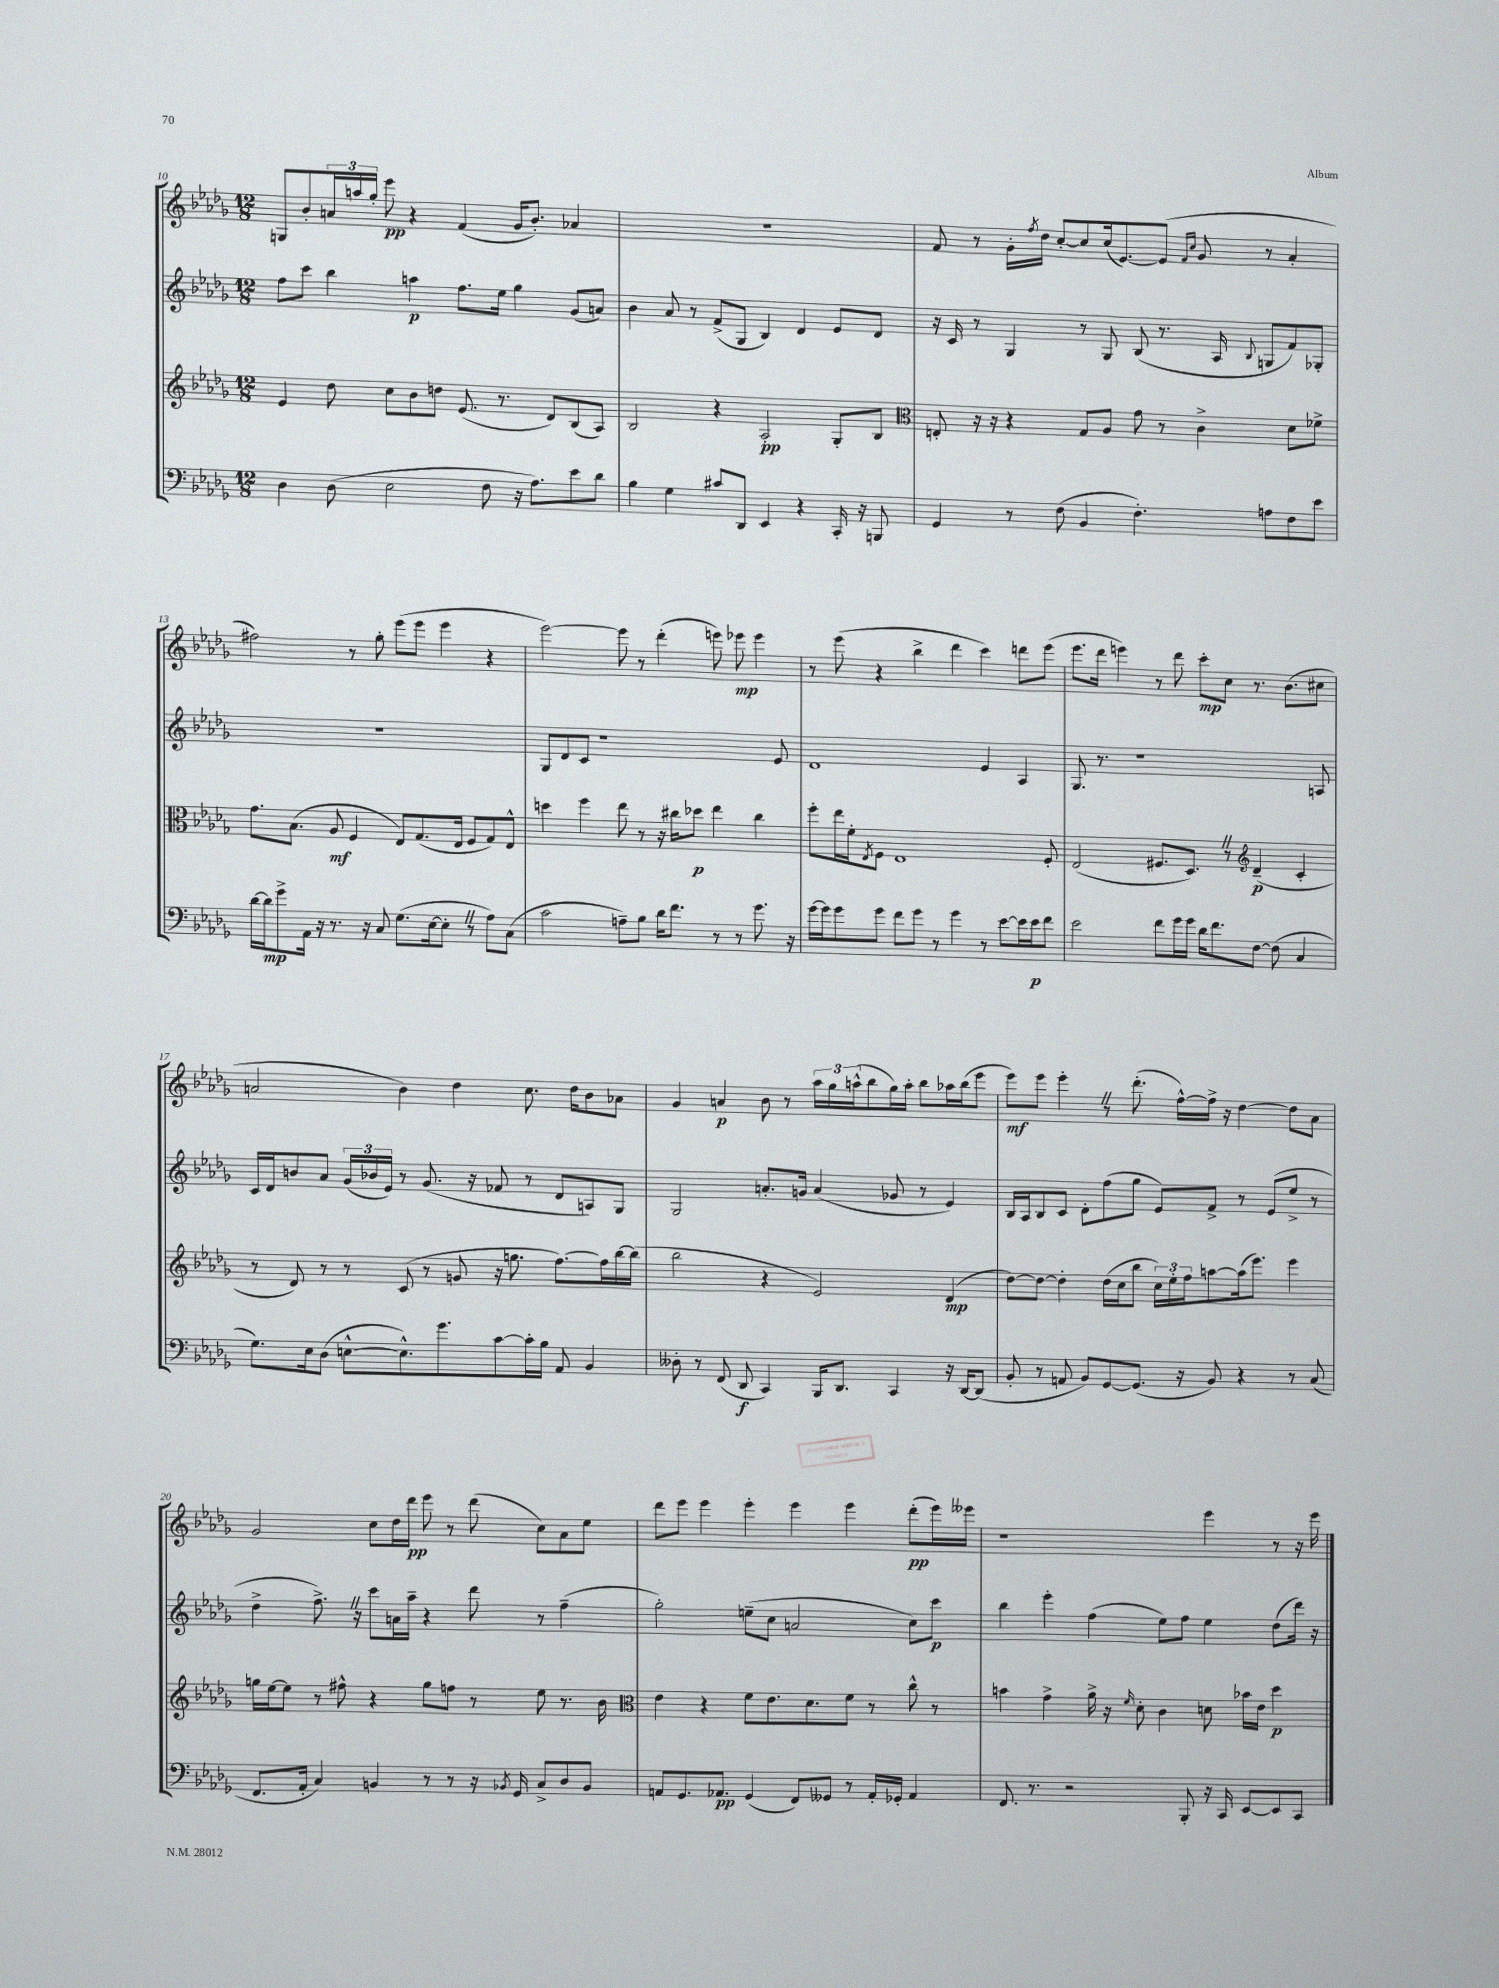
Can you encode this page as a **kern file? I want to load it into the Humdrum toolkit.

**kern	**kern	**kern	**kern
*staff4	*staff3	*staff2	*staff1
*clefF4	*clefG2	*clefG2	*clefG2
*k[b-e-a-d-g-]	*k[b-e-a-d-g-]	*k[b-e-a-d-g-]	*k[b-e-a-d-g-]
*M12/8	*M12/8	*M12/8	*M12/8
4D-\	4e-/	8ff\L	8G/L
.	.	8ccc\J	8b-'/
(8D-\	8dd-\	4bb-\	24a/L
.	.	.	24aa/
.	.	.	24gg-'/JJ
2E-\	8cc\L	.	8eee-\
.	8b-\	4aa\	4r
.	8dd\J	.	.
.	(8.e-/	8.ff\L	(4f/
8F\	.	.	.
.	8.r	16ee-\Jk	.
16r	.	4gg-\	16g-/LK
8.A-\L)	.	.	8.b-'/J)
.	8d-/L)	.	.
8e-\	(8B-/	(8g-/L	4a-/
8d-\J	8A-/J)	8a/J)	.
=	=	=	=
4B-\	2B-/	4b-\	1.r
4G-\	.	8a-/	.
.	.	8r	.
8c#/L	4r	(8f^/L	.
8DD-/J	.	8G-/J	.
4EE-/	2A-'/	4B-/)	.
4r	.	4d-/	.
16CC'/	8G-'/L	8e-/L	.
16r	.	.	.
8BBB/	8B-/J	8d-/J	.
=	=	=	=
*	*clefC3	*	*
4GG-/	8E'/	16r	8f/
.	.	16c/	.
.	16r	8r	8r
.	16r	.	.
8r	4r	4G-/	16g-'\LL
.	.	.	8qff/
.	.	.	16dd-\JJ
(8F\	.	.	[8cc'/L
4BB-/	8G-/L	8r	8cc/]
.	8A-/J	8G-/	(16cc/k
.	.	.	[8.e-/)
4.F'\)	8g-\	(8B-/	.
.	8r	8.r	(8e-/]J
.	.	.	16qqf/LL
.	.	.	16qqcc/JJ
.	4c^\	.	8g-/
.	.	16A-/	.
.	.	8qqB-/	.
8A\L	.	8G/L	8r
8F\	8d-\L	8f/)	4a-'/
8e-\J	8f-^\J	8G-'/J	.
=	=	=	=
[16d-\LL	8.g-\L	1.r	2ff#\)
16d-\]J	.	.	.
8g-^\	.	.	.
.	(8.B-\J	.	.
16AA-\Jk	.	.	.
16r	.	.	.
8.r	8A-/	.	.
.	4F/	.	8r
16r	.	.	.
8C/	.	.	8gg-'\
(8.G-\L	8E-/L)	.	(8eee-\L
.	(8.G-/	.	8eee-\J
[16E-\k	.	.	.
8E-'\]J	.	.	4eee-\
.	16E-/Jk	.	.
8r	8F/L	.	.
8A-\L)	8G-/)	.	4r
(8C\J	8E-^^/J	.	.
=	=	=	=
2c\	4dd\	8G-/L	[2eee-\)
.	.	8d-/	.
.	4ff\	8c/J	.
.	.	1r	.
8A~\L)	8ee-\	.	8eee-\]
8B-\J	8r	.	8r
16d-\LK	16r	.	(4ddd-'\
8.f\J	16cc#\LK	.	.
.	8dd-\J	.	.
8r	4ee-\	.	8eee\)
8r	.	.	8eee-\
8.g-\	4cc#\	.	4eee-\
.	.	8e-/	.
16r	.	.	.
=	=	=	=
[16g-\LL	8ff'\L	1d-	8r
16g-\]J	.	.	.
8g-\	16ee-\L	.	(8eee-\
.	16f'\J	.	.
.	8qE-/	.	.
8g-\J	8F\J	.	4r
8f\L	1E-	.	.
8g-\J	.	.	4bb-^\
8r	.	.	.
4g-\	.	.	4ddd-\
8r	.	4e-/	4ccc\)
[8e-\L	.	.	.
16e-\]L	.	4A-/	8ddd\L
16e-\J	.	.	.
8f\J	8F'/	.	(8eee-\J
=	=	=	=
2e-\	(2E-/	8.G-/	8.eee-\L
.	.	8.r	16ddd-\Jk
.	.	.	4eee\)
.	.	1r	.
8f\L	8.F#/L	.	8r
16g-\L	.	.	8ddd-\
16g-\JJ	8.D-/J)	.	.
16d-\LK	.	.	8ccc'\L
8.f\	.	.	.
.	8r	.	8cc\J
*	*clefG2	*	*
[8F\J	(4d-~/	.	8.r
(8F\]	.	.	.
.	.	.	(8.b-\L
4C/	4c'/	.	.
.	.	8A/	8cc#\J
=	=	=	=
8.G-\L)	8r	16c/LL	2a/
.	.	16d-/J	.
.	8d-/)	8b/	.
16E-\k	.	.	.
(8D-\J	8r	8a-/J	.
[8E^^\L	8r	(24g-/LL	.
.	.	24b-/	.
.	.	24e-/JJ)	.
8.E^^\])	(8c/	8r	4b-\)
.	8r	(8.g-/	.
8.g-\	.	.	.
.	8g/	.	4dd-\
.	.	16r	.
[8c\	16r	8f-/	.
.	8.gg\	.	.
16c'\]L	.	8r	8.cc\
16B-\JJ	.	.	.
8AA-/	[8.ff\L)	8d-/L	.
.	.	.	16dd-\LK
4BB-/	.	8A/)	8b-\
.	16ff\]L	.	.
.	[16bb-\	8G-/J	8a-\J
.	(16bb-\]JJ	.	.
=	=	=	=
8D--'\	2bb-\	2G-/	4g-/
8r	.	.	.
(8FF/	.	.	4a/
8DD-/	.	.	.
4CC/)	4r	8.a'/L	8b-\
.	.	.	8r
.	.	16g/Jk	.
16BBB-/LK	2e-/)	(4a/	24aa-\LL
.	.	.	24gg-\
8.DD-/J	.	.	.
.	.	.	(24aa^^\J
.	.	.	8bb-\
4CC/	.	8g-/	16gg-\L)
.	.	.	16aa'\JJ
.	.	8r	8bb-\L
16r	(4d-/	4e-/)	16aa-\L
[16DD-/LK	.	.	(16bb-\J
(8DD-/]J	.	.	8eee-\J
=	=	=	=
8BB-'/	[8dd-\L)	16B-/LL	8eee-\L)
.	.	16A-/J	.
8r	8dd-\_J	8B-/	8eee-\J
8AA/	4dd-'\]	8c/J	4eee-'\
8BB-/L)	.	8d-'\L	.
[8GG-/	(16dd-\LL	(8ff\	8r
.	16cc\J	.	.
(8.GG-/]J	8bb-\J	8gg-\J	(8.ddd-'\
.	24cc\LL)	8e-/L)	.
.	24ee-'\	.	.
16r	.	.	[16ff^^\LL)
.	24ff\J	.	.
8BB-/)	[8aa\	8f^/J	16ff^\]JJ
.	.	.	16r
4r	(16aa\]k	8r	[4dd-\
.	8.eee-\J)	.	.
.	.	(8e-/L	.
8r	4eee-\	8ee-^/J	8dd-\]L
(8C/	.	8r	8a-\J
=	=	=	=
8.FF/L	16gg\LL	4dd-^\	2g-/
.	[16ee-\J	.	.
.	8ee-\]J	.	.
16AA-'/Jk	.	.	.
4C/)	8r	8.ff^\)	.
.	8ff#^^\	.	.
.	.	16r	.
4BB/	4r	8ccc\L	8cc\L
.	.	16a\L	16dd-\L
.	.	16aa-~\JJ	16ddd-\JJ
8r	8gg\L	4r	8eee-\
8r	8ff\J	.	8r
16r	8r	8ddd-\	(8ddd-\
8qBB-/	.	.	.
16GG-/	.	.	.
8C^/L	8ee-\	8r	8cc\L)
8D-/	8.r	(4ff~\	8a-\
8BB-/J	.	.	8ee-\J
.	16b-\	.	.
=	=	=	=
*	*clefC3	*	*
8AA/L	4e-\	2gg-'\)	8ddd-\L
8.GG-/	.	.	8eee-\J
.	4r	.	4eee-\
8.AA-/J	.	.	.
(4GG-/	8f\L	(8ee~\L	4eee-'\
.	8.e-\	8cc\J	.
8FF/L)	.	2a/	4eee-\
.	8.d-\	.	.
8GG--/J	.	.	.
8r	8f\J	.	4eee-\
16AA-'/LL	8r	.	.
16GG-'/JJ	.	.	.
4AA-/	8cc^^\	8cc\L)	(8ddd-'\L
.	8r	8ccc\J	16eee-\L)
.	.	.	16eee--\JJ
=	=	=	=
8.FF/	4b\	4bb-\	1r
8.r	.	.	.
.	4g-^\	4eee-'\	.
2r	.	.	.
.	16a-^\	(4ff\	.
.	16r	.	.
.	16qqf/	.	.
.	8d-'\	.	.
.	4c\	8ee-\L)	.
8BBB-'/	.	8ff\J	.
16r	8d\	4ee-\	4eee-\
16CC/	.	.	.
[8EE-/L	16b-\LL	.	.
.	16e-\JJ	.	.
8EE-/]	4dd-\	(8dd-\L	8r
8CC/J	.	16ddd-\Jk)	16r
.	.	16r	16eee-\
==	==	==	==
*-	*-	*-	*-
